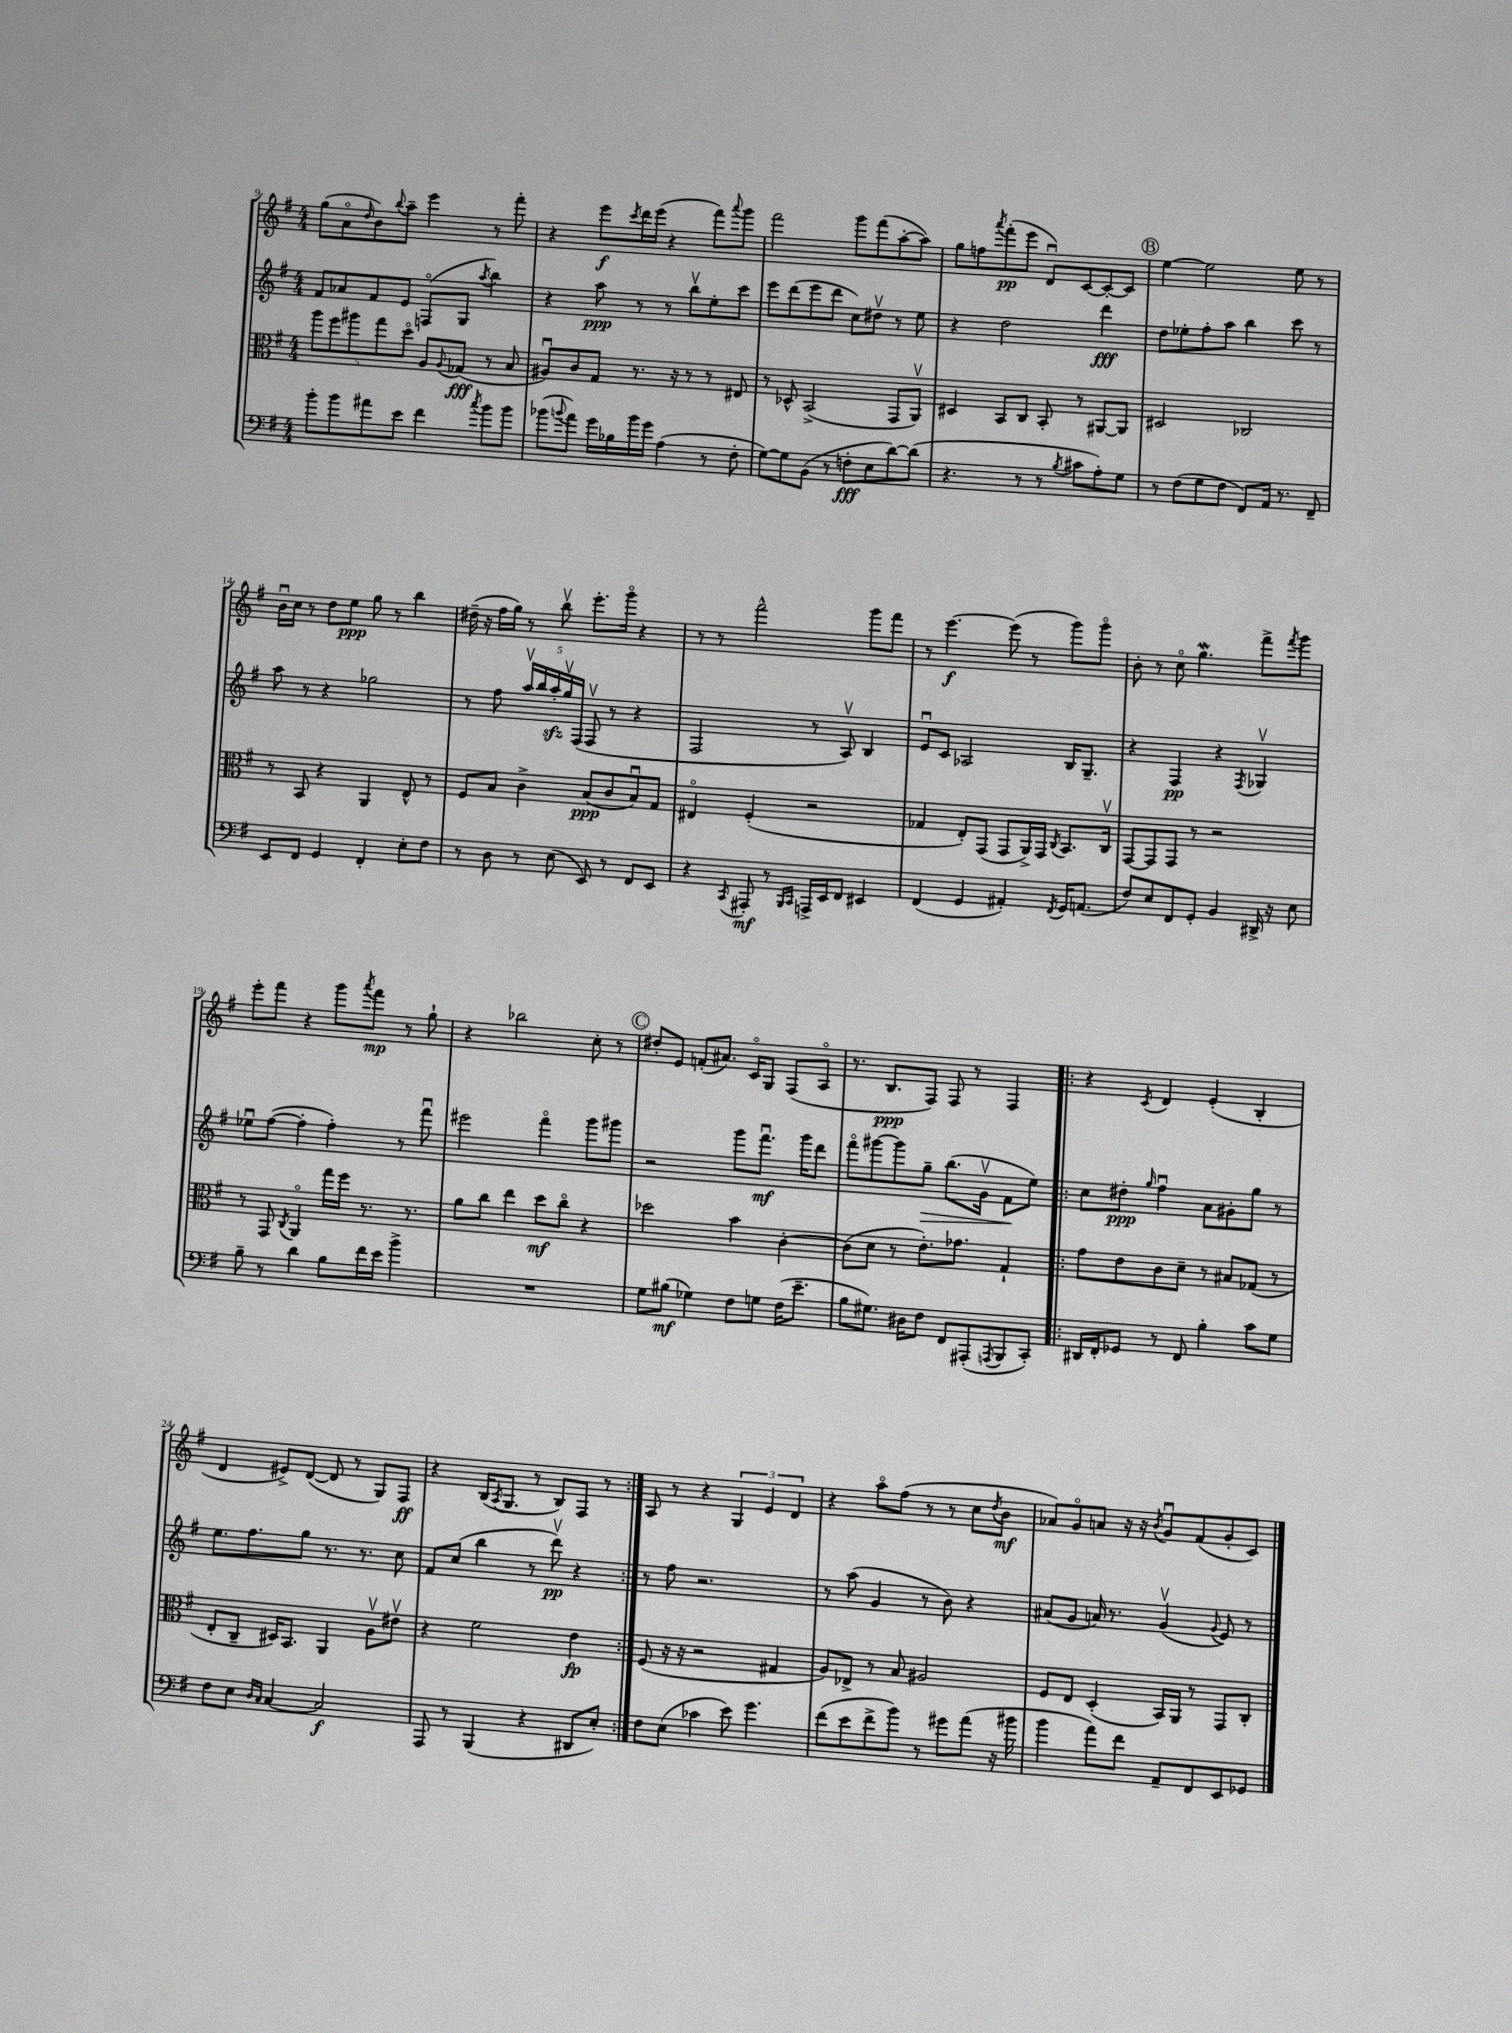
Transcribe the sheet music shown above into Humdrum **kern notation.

**kern	**kern	**kern	**kern
*staff4	*staff3	*staff2	*staff1
*clefF4	*clefC3	*clefG2	*clefG2
*k[f#]	*k[f#]	*k[f#]	*k[f#]
*M4/4	*M4/4	*M4/4	*M4/4
8b'\L	10aa\L	8f#/L	(8gg\L
.	10ff#\	.	.
8b\	.	8a-/	8ao\
.	10aa#\	.	.
.	.	.	16qqdd/
8a#\	.	8f#/	8b\)
.	10gg\	.	.
.	.	.	8qqbb/
8e\J	.	8e/J	8aa~\J
.	10ddo\J	.	.
4f#\	8A/L	(8Fo/L	4eee\
.	8qqA/	.	.
.	(8G-/J	8G/J	.
8qcc/	.	8qaa/	.
8b\L	8r	4bb\)	8r
8b\J	8B/	.	8fff#'\
=	=	=	=
(8b-\L	8A#u/L)	4r	4r
8qqb/	.	.	.
8a\J)	8c/	.	.
16g\LL	8G/J	8aa\	8eee\L
16B-\	.	.	.
.	.	.	8qccc/
16b\	8.r	8r	16ddd\L
16g\JJ	.	.	(16eee\JJ
(4A\	.	8r	4r
.	16r	.	.
.	8r	8bbv\L	.
8r	8r	8ee'\	8fff#\L)
.	.	.	8qqaaa/
8F#'\	8E#/	8ccc\J	8ggg\J
=	=	=	=
[8G\L)	8r	8eee\L	2fff#\
8G\]	8D-^^/	(8ddd\	.
(8BB\J	(2BB^/	8eee\	.
8r	.	8ddd\J	.
8F'\L	.	8cc\L)	8ggg\L
8E\	.	8dd#v\J	(8fff#\
[8d\)	8GG/L	8r	[8aa'\
(8d\]J	8AAv/J)	8ee\	8aa\]J)
=	=	=	=
4.r	4D#/	4r	8gg\L
.	.	.	8ff\
.	.	.	8qaaa/
.	8BB/L	2dd\	(8fff#'\
8r	8C/J	.	8eee\J
8r	8BB'/	.	8du/L)
8qB/	.	.	.
8c#\L	8r	.	[8c/
8A'\)	[8AA#/L	4ddd\	8c'/_
8G\J	8AA#/]J	.	8c/]J
=	=	=	=
8r	2D#/	8dd\L	[4ee\
(8F#\L	.	8ee-'\	.
8G\	.	8ff#'\	2ee\]
8F#\J	.	8aa\J	.
8FF#/L)	2C-/	4bb\	.
16AA/Jk	.	.	.
8.r	.	.	.
.	.	8ccc\	8ee\
8FF#~/	.	8r	8r
=	=	=	=
8EE/L	8r	8aa\	16bu\LL
.	.	.	16cc\JJ
8FF#/J	8BB/	8r	8r
4GG/	4r	4r	8dd\L
.	.	.	8ee\J
4FF#'/	4AA/	2gg-\	8gg\
.	.	.	8r
8E'\L	8E^^/	.	4bb\
8F#\J	8r	.	.
=	=	=	=
8r	8F#/L	8r	(16dd#~\
.	.	.	16r
8D\	8B/J	8ff#\	16ff#\LL
.	.	.	16gg\JJ)
8r	4c^\	20aav/LL	8r
.	.	20bb/	.
.	.	20aa'/	.
(8E\	.	.	8bbv\
.	.	20ggv/	.
.	.	(20F#/JJ	.
8EE/)	(8B/L	8F#v/	8.eee'\L
8r	8c/	8r	.
.	.	.	16gggo\Jk
8FF#/L	8Bu/)	4r	4r
8EE/J	8G/J	.	.
=	=	=	=
4r	4E#o/	2F#/	8r
.	.	.	8r
8qCC/	.	.	.
8AAA#'/	(4F#'/	.	2fff#^^\
8r	.	.	.
16qqBBB/LL	.	.	.
16qqCC/JJ	.	.	.
16AAA^/LL	2r	8r	.
16EE/J	.	.	.
8FF#/J	.	8Av/)	.
4EE#/	.	4B/	8ggg\L
.	.	.	8fff#\J
=	=	=	=
(4FF#/	4G-/	8eu/L	8r
.	.	8c/J	[4.eee\
4GG/	8E'/L)	2A-/	.
.	(8GG/J	.	.
4AA#'/)	8GG/L	.	(8eee\]
.	16AA^/L)	.	8r
.	16GG/JJ	.	.
8qFF#/	8qC/	.	.
16GG/LK	8.BB/L	16B/LK	8ggg\L)
(8.AA/J	.	8.G~/J	.
.	.	.	8gggo\J
.	16Cv/Jk	.	.
=	=	=	=
8F#/L)	[8GG/L	4r	8b'\
8E/	8GG/]	.	8r
8FF#/	8GG/J	4F#/	8cco\
8GG'/J	8r	.	4.gg\
4BB/	2r	4r	.
.	.	8qF#/	.
16DD#^/	.	4G-v/	8fff#^\L
16r	.	.	.
.	.	.	8qfff#/
8E\	.	.	8ggg\J
=	=	=	=
8B~\	8r	8ee-u\L	8eee'\L
8r	8GG/	([8ff#\J	8fff#\J
.	8qC/	.	.
4d\	4AAo/	4ff#'\]	4r
8B\L	16gg\LL	4ff#'\)	8ggg\L
.	16ff#\JJ	.	.
.	.	.	8qaaa/
16f#\L	8.r	.	8fff#\J
16e\JJ	.	.	.
4b^\	.	8r	8r
.	8.r	.	.
.	.	8fff#u\	8gg`\
=	=	=	=
1r	8a\L	2eee#\	4r
.	8cc\J	.	.
.	4ee\	.	2bb-\
.	8dd\L	4fff#o\	.
.	8cco\J	.	.
.	4r	8ggg\L	8cc'\
.	.	8ggg#\J	8r
=	=	=	=
8G\L	2dd-\	2r	8dd#'/L
(8B#\J	.	.	8e/J
4G-\)	.	.	(8f'/L
.	.	.	8.a#/J)
8F#\L	4b\	8ggg\L	.
.	.	.	16co/LK
8G\J	.	8.fff#u\J	8G/J
(16F#\LK	[4c'\	.	(8F#/L
8.e~\J	.	16ggg\LK	.
.	.	8ddd\J	8Ao/J
=	=	=	=
8B\L	(8c\]L	8fff#o\L	8.r
8.G#\J)	8d\J	[8ggg#\	.
.	.	.	8.B/L
.	8r	8ggg#\]	.
16D#\LK	.	.	.
8F#\J	8.e'\L)	8gg~\J	8F#/J)
8FF#/L	.	(8.bb\L	8F#/
.	8.g-\J	.	.
(8AAA#'/	.	.	8r
.	.	16gv\Jk	.
8qAAA/	.	.	.
8BBB/	4G`/	8f#\L	4F#/
8CC'/J)	.	8ee\J)	.
=!|:	=!|:	=!|:	=!|:
16DD#/LL	8g\L	8cc\L	4r
16FF#'/J	.	.	.
8GG-/J	8e\	8dd#'\J	.
.	.	16qqgg/	8qc/
8r	8c\	4ff#u\	4d/
8FF#/	8d~\J	.	.
4B'\	8r	8a\L	(4e'/
.	8B#/L	8g#'\	.
8c\L	(8G-/J	8gg\J	4B'/
8G\J	8r	8r	.
=	=	=	=
8F#\L	8E'/L	8.ee\L	4d/
8E\J	8C~/J	.	.
.	.	8.ff#\	.
16qqD/LL	.	.	.
16qqC/JJ	.	.	.
[4C/	16D#/LK)	.	8e#^/L)
.	8.BB/J	.	.
.	.	8gg\J	([8d/J
2C/]	4AA/	8.r	8d/]
.	.	.	8r
.	.	8.r	.
.	8Av\L	.	8G/L)
.	8e#v\J	8cc\	8F#/J
=	=	=	=
8AAA/	4r	8f#/L	4r
8r	.	(8cc/J	.
(4BBB/	2f#\	4bb\	(16B/LK
.	.	.	8qA/
.	.	.	8.G/J
4r	.	8r	8r
.	.	8dddv\)	8B/L)
8DD#/L	4e\	4r	8F#/J
8E'/J)	.	.	8r
=:|!	=:|!	=:|!	=:|!
8F#\L	(8F#/	8r	8A/
(8E\J	16r	8ff#\	8r
.	16r	.	.
4c-\	2r	2.r	4r
8e\)	.	.	6G/
4.g\	.	.	.
.	.	.	6e/
.	4G#/	.	.
.	.	.	6d/
=	=	=	=
(8f#\L	8A/L)	8r	4r
8e\	8E-^/J	(8aa\	.
8f#^\	8r	4g/	8aao\L
8b\J)	8B/	.	(8ff#\J
8r	2A#/	8r	8r
8g#\L	.	8b\)	8r
(8a\J	.	4r	8cc\L
.	.	.	8qdd/
16r	.	.	8b\J
16b#\	.	.	.
=	=	=	=
4b\	8F#/L	(8a#/L	8a-/L)
.	8E/J	8g/J	8go/
8a\L)	(4D'/	16a/)	8a/J
.	.	8.r	.
8f#\J	.	.	16r
.	.	.	16r
.	.	.	8qb/
8AA~/L	16BB/LL)	(4gv/	8gu/L
.	16AA/JJ	.	.
8FF#/	8r	.	(8f#/
.	.	8qqg/	.
8EE/	8GG/L	8e/)	8g'/
8GG-/J	8C'/J	8r	8c/J)
==	==	==	==
*-	*-	*-	*-
